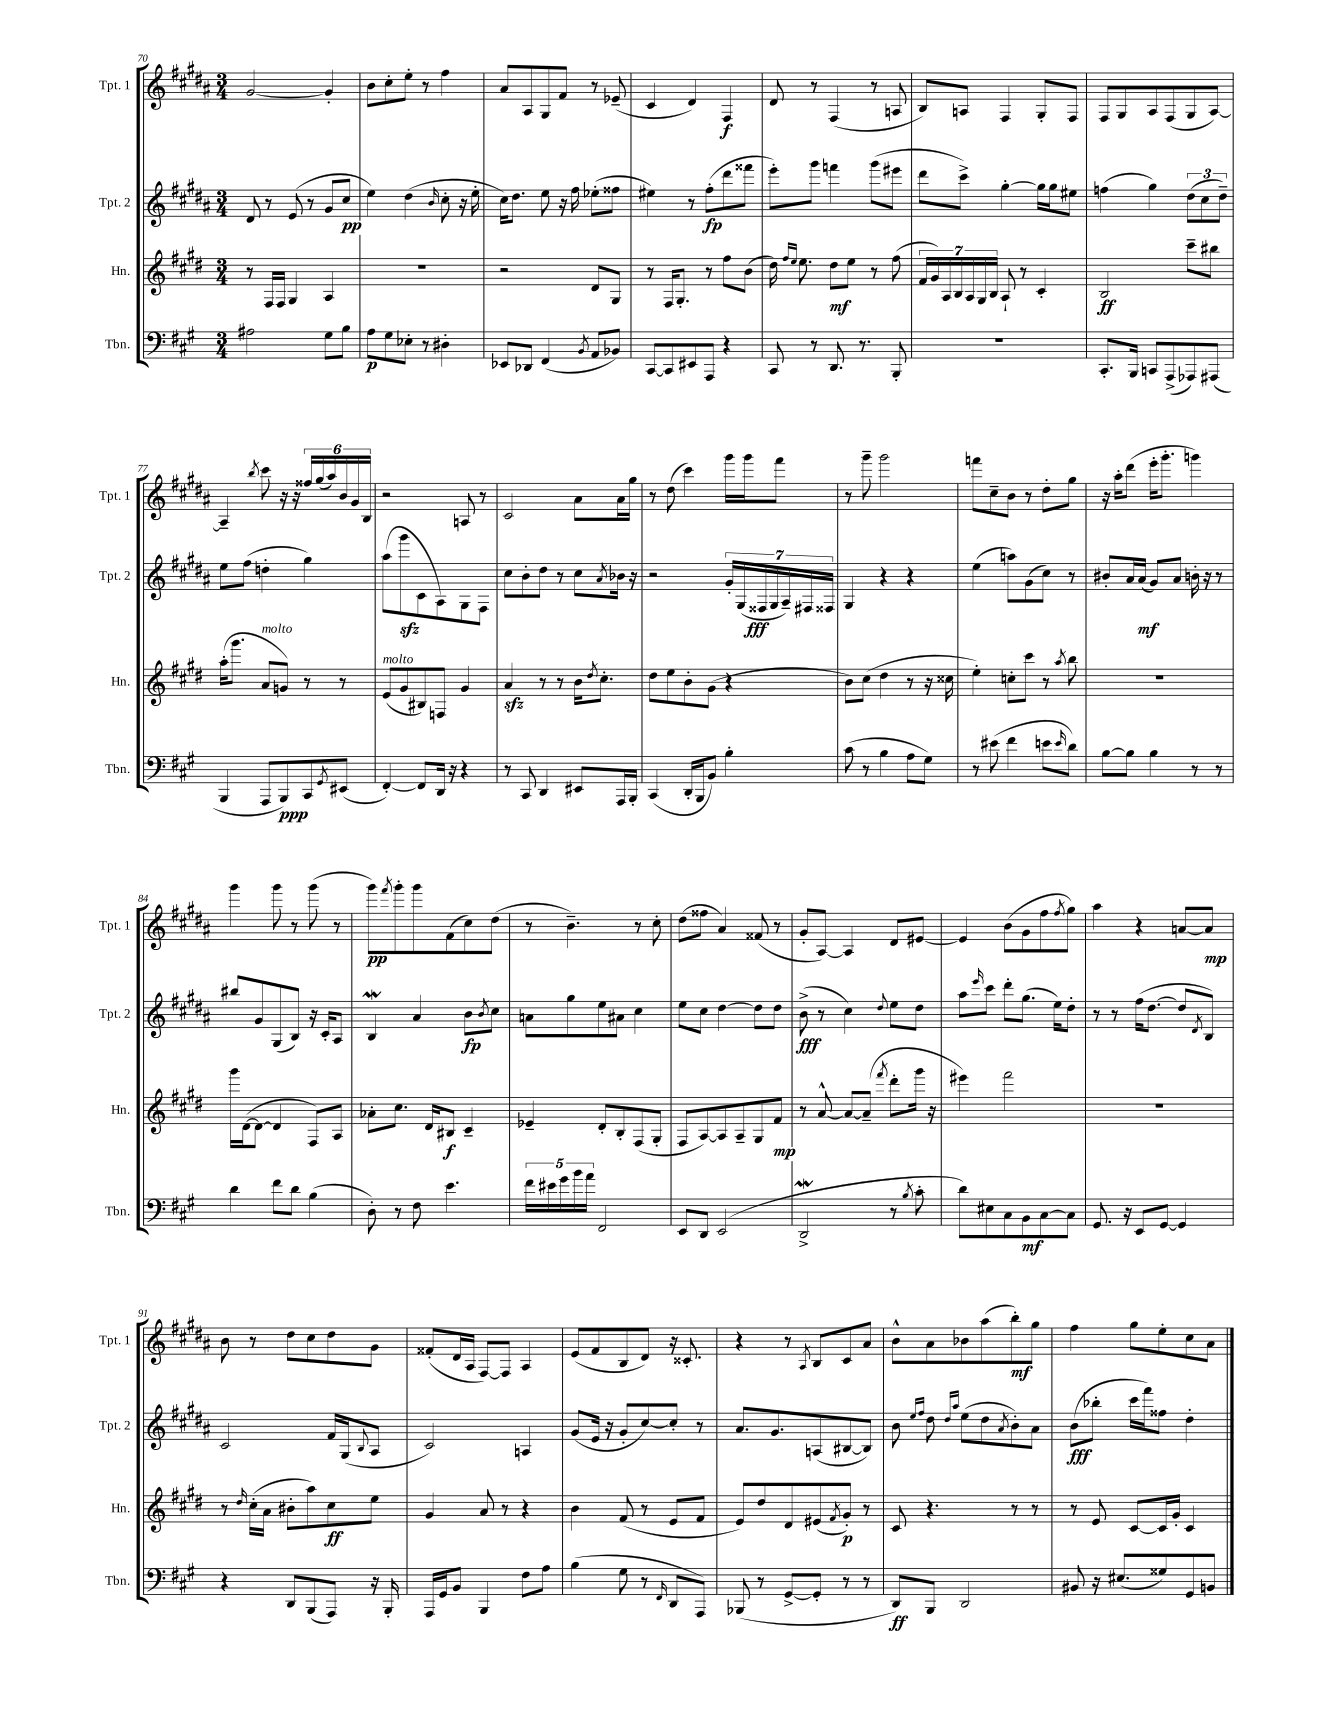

**kern	**kern	**kern	**kern
*staff4	*staff3	*staff2	*staff1
*clefF4	*clefG2	*clefG2	*clefG2
*k[f#c#g#]	*k[f#c#g#d#]	*k[f#c#g#d#a#]	*k[f#c#g#d#a#]
*M3/4	*M3/4	*M3/4	*M3/4
2A#	8r	8d#	[2g#
.	16F#	8r	.
.	16F#	.	.
.	4G#	(8e	.
.	.	8r	.
8G#	4A	8g#	4g#']
8B	.	8cc#	.
=	=	=	=
8A	2.r	4ee)	8b
8G#	.	.	8cc#'
8E-'	.	(4dd#	8ee'
8r	.	.	8r
.	.	16qqb	.
4D#'	.	8cc#'	4ff#
.	.	16r	.
.	.	16ee'	.
=	=	=	=
8EE-	2r	16cc#)	8a#
.	.	8.dd#	.
8DD-	.	.	8A#
(4FF#	.	8ee	8G#
.	.	16r	8f#
.	.	16ff#	.
8qBB	.	.	.
8AA	8d#	(8ee-'	8r
8BB-)	8G#	8ff##	(8e-~
=	=	=	=
[8CC#	8r	4ee#)	4c#
8CC#]	16F#	.	.
.	8.G#'	.	.
8EE#	.	8r	4d#)
8AAA	8r	(8ff#'	.
4r	8ff#	8ddd#	4F#
.	(8b	8fff##	.
=	=	=	=
8CC#	16dd#)	8eee')	8d#
.	16qqff#	.	.
.	16qqee	.	.
.	8.ee	.	.
8r	.	8ggg#	8r
8.DD	8dd#	4fff	(4F#
.	8ee	.	.
8.r	.	.	.
.	8r	(8ggg#	8r
8BBB'	(8ff#	8eee#	8A
=	=	=	=
2.r	28f#	8ddd#	8B)
.	28g#)	.	.
.	28A	.	.
.	28B	.	.
.	.	8ccc#^)	8A
.	28A	.	.
.	28G#	.	.
.	28B	.	.
.	8A`	[4gg#'	4F#
.	8r	.	.
.	4c#'	16gg#]	8G#'
.	.	16gg#	.
.	.	8ee#	8F#
=	=	=	=
8.CC#'	2B	(4ff	8F#
.	.	.	8G#
16BBB	.	.	.
8CC	.	4gg#)	8A#
(8AAA^	.	.	(8F#
8AAA-)	8ccc#~	(12dd#	8G#
.	.	12cc#	.
(8AAA#	8bb#	.	[8A#)
.	.	12dd#~)	.
=	=	=	=
4BBB	(16aa'	8ee	4A#~]
.	8.ggg#	.	.
.	.	(8ff#	.
.	.	.	8qbb
8AAA	8a	4dd'	8ccc#
8BBB)	8g)	.	16r
.	.	.	16r
8CC#	8r	4gg#)	24ff##
.	.	.	(24gg#
.	.	.	24aa#)
8qGG#	.	.	.
(8EE#	8r	.	24b
.	.	.	24g#
.	.	.	24B
=	=	=	=
[4FF#')	(8e	(8aa#	2r
.	8g#	8ggg#	.
8FF#]	8B#)	8c#	.
16DD	8F	8A#)	.
16r	.	.	.
4r	4g#	8G#	8A
.	.	8F#	8r
=	=	=	=
8r	4a	8cc#	2c#
8CC#	.	8b'	.
4DD	8r	8dd#	.
.	8r	8r	.
8EE#	16b	8cc#	8a#
.	8qdd#	.	.
.	8.cc#'	.	.
.	.	8qa#	.
16AAA	.	16b-	16a#
16BBB'	.	16r	16gg#
=	=	=	=
(4CC#	8dd#	2r	8r
.	8ee	.	(8dd#
16DD'	8b'	.	4ccc#)
16BBB	.	.	.
8BB)	(8g#	.	.
4B'	4r	28g#'	16ggg#
.	.	(28G#	.
.	.	.	16ggg#
.	.	28F##	.
.	.	28G#	.
.	.	.	8fff#
.	.	28A#~)	.
.	.	28F#	.
.	.	28F##	.
=	=	=	=
(8c#	8b)	4G#	8r
8r	(8cc#	.	8ggg#~
4B	4dd#	4r	2ggg#
8A	8r	4r	.
8G#)	16r	.	.
.	16cc##	.	.
=	=	=	=
8r	4ee')	(4ee	8fff
(8e#	.	.	8cc#~
4f#	8cc'	8aa)	8b
.	8ccc#	(8g#	8r
8e	8r	8cc#)	8dd#'
16qqe	8qaa	.	.
8d)	8bb	8r	8gg#
=	=	=	=
[8B	2.r	8b#'	16r
.	.	.	16aa#'
8B]	.	16a#	(8ddd#
.	.	(16a#	.
4B	.	8g#)	16eee'
.	.	.	8.ggg#'
.	.	8a#	.
8r	.	16b'	4ggg)
.	.	16r	.
8r	.	8r	.
=	=	=	=
4d	16ggg#	8bb#	4ggg#
.	([16d#	.	.
.	8d#_	8g#	.
8f#	4d#]	(8G#	8ggg#
8d	.	8B)	8r
(4B	8F#)	16r	(8ggg#
.	.	16c#'	.
.	8A	8A#	8r
=	=	=	=
8D')	8a-'	4B	8ggg#)
.	.	.	8qfff#
8r	8.cc#	.	8ggg#'
8F#	.	4a#	8ggg#
.	16d#	.	.
4.e	8B#	.	(8f#
.	4c#~	8b	8cc#)
.	.	8qb	.
.	.	8cc#	(8dd#
=	=	=	=
20f#	4e-~	8a	8r
20e#	.	.	.
20g#	.	.	.
.	.	8gg#	4.b~)
20b	.	.	.
20a	.	.	.
2FF#	8d#'	8ee	.
.	8B'	8a#	.
.	(8F#	4cc#	8r
.	8G#'	.	8cc#'
=	=	=	=
8EE	8F#	8ee	(8dd#
8DD	[8A)	8cc#	8ff##
(2EE	8A]	[4dd#	4a#)
.	8A~	.	.
.	8G#	8dd#]	(8f##
.	8f#	8dd#	8r
=	=	=	=
2DD^	8r	(8b^	8g#'
.	[8a^^	8r	[8A#)
.	8a_	4cc#)	4A#]
.	(8a~]	.	.
.	8qfff#	8qqdd#	.
8r	8ddd#'	8ee	8d#
8qB	.	.	.
8c#'	16ggg#	8dd#	[8e#
.	16r	.	.
=	=	=	=
8d)	4eee#)	8aa#	4e#]
.	.	16qqeee	.
8E#	.	8ccc#	.
8C#	2fff#	8ddd#'	(8b
8BB	.	(8.gg#	8g#
[8C#	.	.	8ff#
.	.	16ee)	.
.	.	.	8qff#
8C#]	.	8dd#'	8gg#)
=	=	=	=
8.GG#	2.r	8r	4aa#
.	.	8r	.
16r	.	.	.
8EE	.	(16ff#	4r
.	.	[8.dd#	.
[8GG#	.	.	.
4GG#]	.	8dd#]	[8a
.	.	8qd#	.
.	.	8B)	8a]
=	=	=	=
4r	8r	2c#	8b
.	16qqdd#	.	.
.	(16cc#'	.	8r
.	16a	.	.
8DD	8b#'	.	8dd#
(8BBB	8aa)	.	8cc#
8AAA)	8cc#	16f#	8dd#
.	.	(16G#	.
.	.	8qqB	.
16r	8ee	8A#	8g#
16BBB'	.	.	.
=	=	=	=
16AAA	4g#	2c#)	(8f##'
16GG#	.	.	.
8BB	.	.	16d#
.	.	.	16A#
4BBB	8a	.	[8F#)
.	8r	.	8F#]
8F#	4r	4A	4A#
8A	.	.	.
=	=	=	=
(4B	4b	(8g#	(8e
.	.	16e	8f#
.	.	16r	.
8G#	(8f#	8g#'	8B
8r	8r	[8cc#)	8d#)
16qqFF#	.	.	.
8DD	8e	8cc#']	16r
.	.	.	8.c##'
8AAA)	8f#	8r	.
=	=	=	=
(8BBB-	8e)	8.a#	4r
8r	8dd#	.	.
.	.	8.g#	.
[8GG#^	8d#	.	8r
.	.	.	8qA#
8GG#']	(8e#	(8A	8B
.	8qf#	.	.
8r	8g#')	[8B#	8c#
8r	8r	8B#])	8a#
=	=	=	=
8DD)	8c#	8b	8b^^
.	.	16qqee	.
.	.	16qqff#	.
8BBB	4.r	8dd#	8a#
.	.	16qqdd#	.
.	.	16qqaa#	.
2DD	.	(8ee	8b-
.	.	8dd#	(8aa#
.	.	8qa#	.
.	8r	8b')	8bb')
.	8r	8a#	8gg#
=	=	=	=
8BB#	8r	(8b	4ff#
16r	8e	8bb-'	.
(8.E#	.	.	.
.	[8c#	16ccc#	8gg#
.	.	16fff#)	.
8G##)	16c#]	8ff##	8ee'
.	16g#'	.	.
8GG#	4c#	4dd#'	8cc#
8BB	.	.	8a#
==	==	==	==
*-	*-	*-	*-
